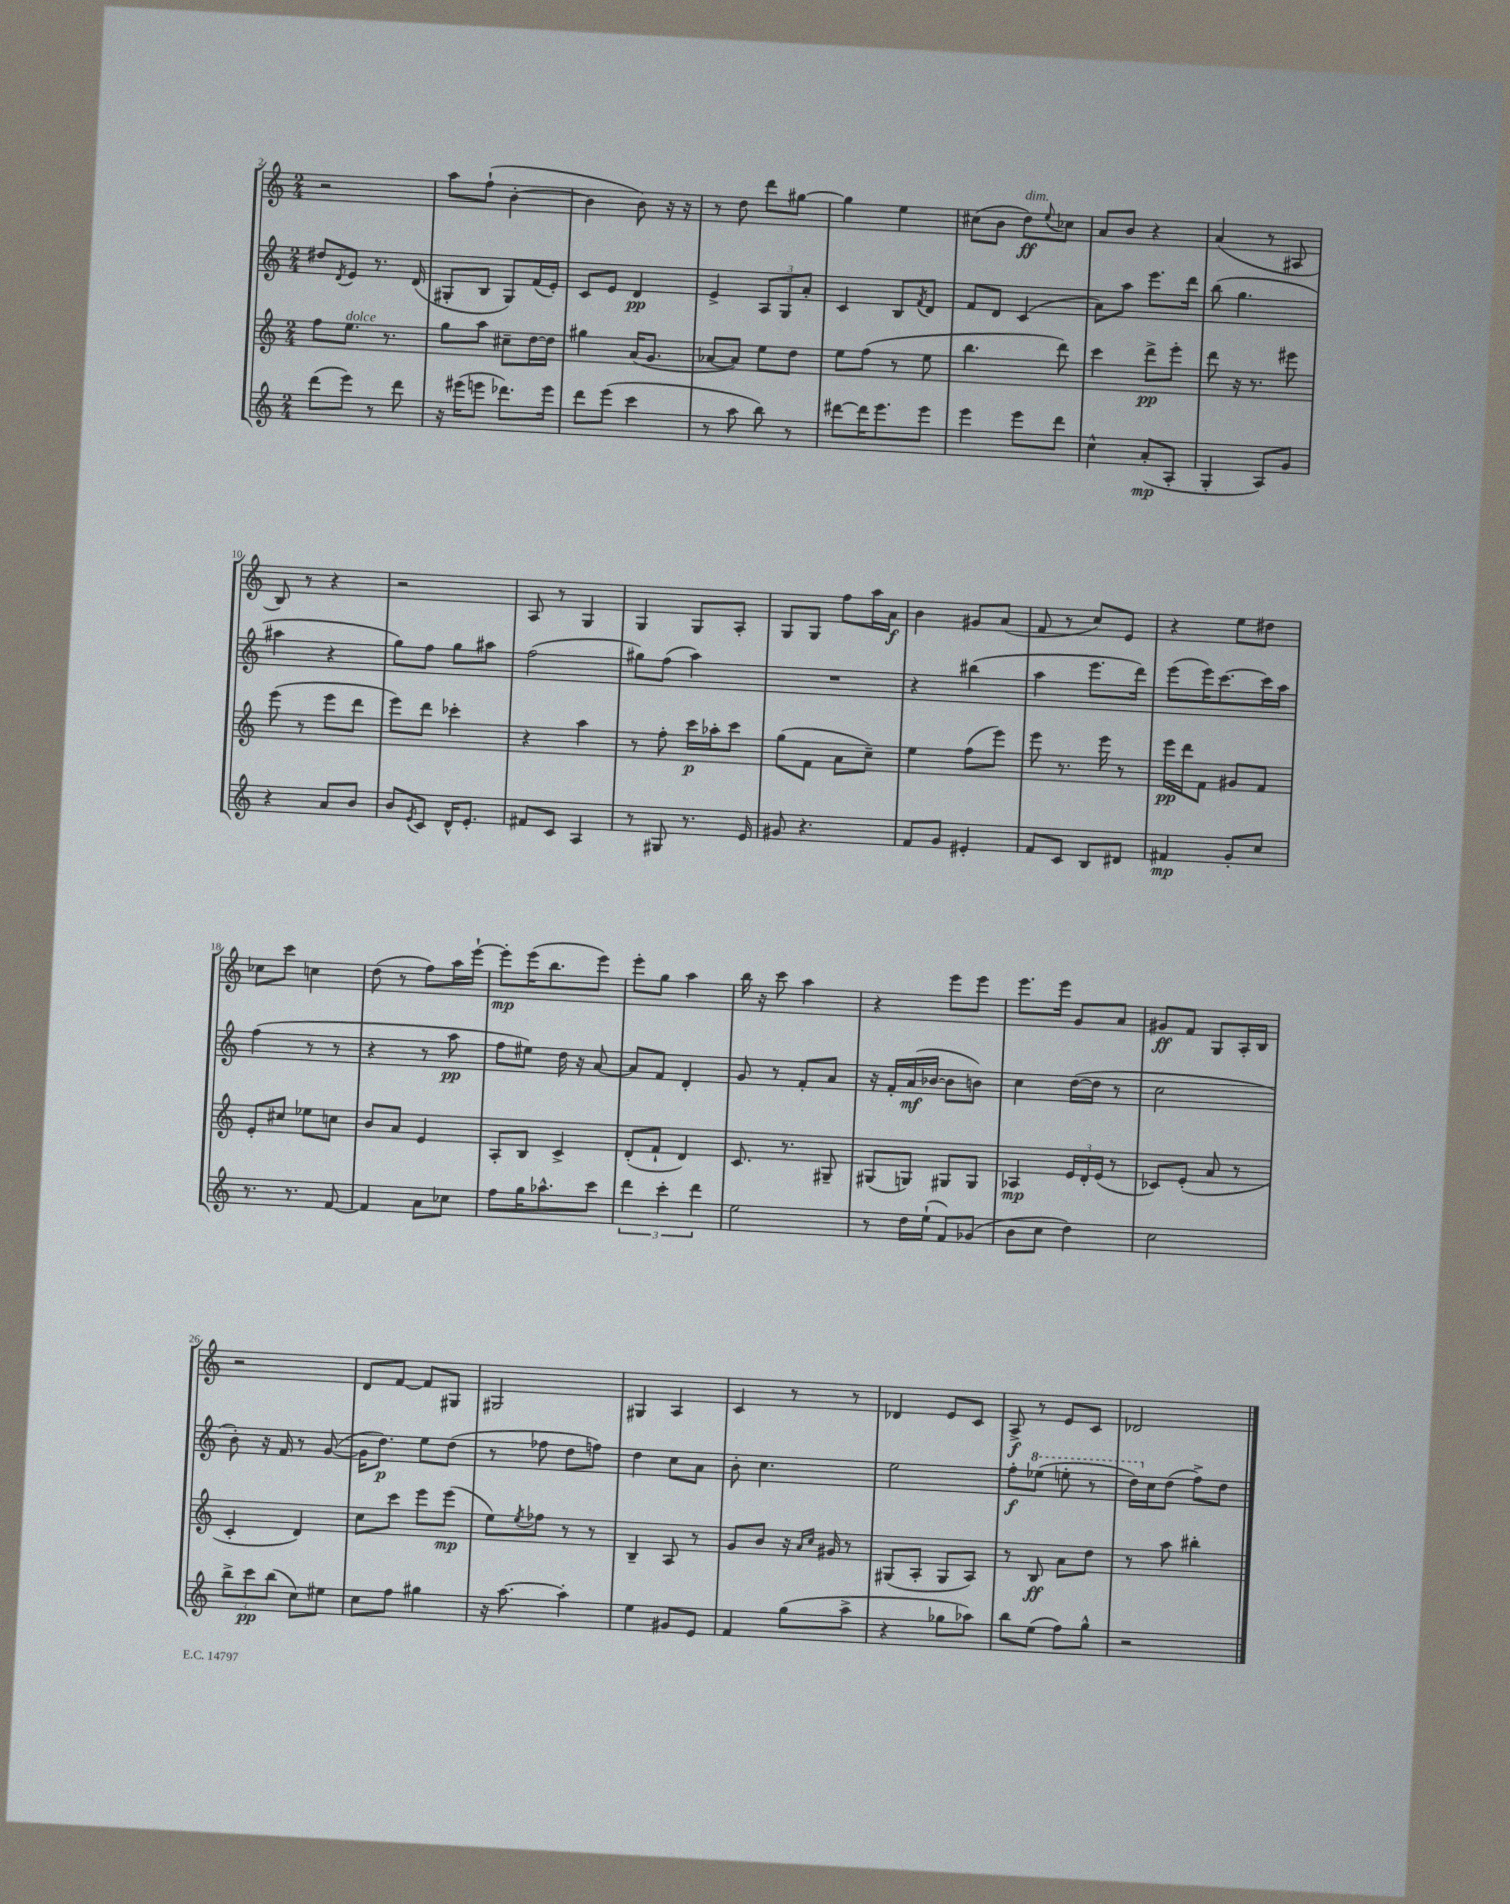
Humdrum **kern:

**kern	**kern	**kern	**kern
*staff4	*staff3	*staff2	*staff1
*clefG2	*clefG2	*clefG2	*clefG2
*k[]	*k[]	*k[]	*k[]
*M2/4	*M2/4	*M2/4	*M2/4
(8ddd	8ff	8dd#	2r
.	.	8qd	.
8eee)	8.ee	8e	.
8r	.	8.r	.
.	8.r	.	.
8ddd	.	.	.
.	.	(16d	.
=	=	=	=
16r	8gg	8G#'	8aa
(16eee#	.	.	.
8eee	8aa	8B	(8ff`
8.ddd-)	8cc#~	8G#)	[4b'
.	[16dd	(16f	.
16eee	16dd]	16e')	.
=	=	=	=
8ddd	4gg#	8c	4b]
(8eee	.	8e	.
4ccc	(16a	4d	8b)
.	8.g	.	.
.	.	.	16r
.	.	.	16r
=	=	=	=
8r	[8a-	4e^	8r
8aa	8a-])	.	8dd
8bb)	8ee	12A	8ddd
.	.	12G	.
8r	8dd	.	[8gg#
.	.	12a'	.
=	=	=	=
[8ddd#	8ee	4c	4gg#]
16ddd#]	(8ff	.	.
8.eee	.	.	.
.	8r	8B	4ee
.	.	8qf	.
8eee	8ee	8d	.
=	=	=	=
4eee	4.bb	8f	(8cc#
.	.	8d	8b
8eee	.	(4c	8dd)
.	.	.	8qqee
8ddd	8ddd)	.	8cc-
=	=	=	=
4cc^^	4ccc	8a)	8a
.	.	8aa	8b
(8a'	8ddd^	8.eee	4r
8A'	8eee'	.	.
.	.	16ddd	.
=	=	=	=
4G'	8ddd	(8bb	(4a
.	16r	4.gg	.
.	8.r	.	.
8A)	.	.	8r
8g	8eee#	.	8A#
=	=	=	=
4r	(8eee	4aa#	8B)
.	8r	.	8r
8a	8eee	4r	4r
8b	8ddd	.	.
=	=	=	=
8b	8eee)	8gg)	2r
8qe	.	.	.
8c	8ddd	8ff	.
16d^^	4ccc-'	8gg	.
8.e'	.	.	.
.	.	8aa#	.
=	=	=	=
8f#	4r	(2ff	8A
8c	.	.	8r
4A	4aa	.	4G
=	=	=	=
8r	8r	8gg#)	4G
8G#	8ff'	(8ff	.
8.r	16ccc	4aa)	8G
.	16aa-'	.	.
.	8ccc	.	8A'
16e	.	.	.
=	=	=	=
8g#	(8gg	2r	8G
4.r	8f	.	8G
.	8a	.	8ff
.	8cc~)	.	16aa
.	.	.	16a
=	=	=	=
8f	4ee	4r	4b
8g	.	.	.
4e#'	(8ff	(4bb#	8g#
.	8eee)	.	(8a
=	=	=	=
8f	8eee	4aa	8f
8c	8.r	.	8r
8B	.	8.eee	8cc)
.	16eee	.	.
8d#	8r	.	8e
.	.	16ddd)	.
=	=	=	=
4f#	16eee	(8eee	4r
.	16ddd	.	.
.	8f	16eee)	.
.	.	[8.ccc	.
8g'	8g#	.	8ee
8cc	8f	16ccc]	8dd#
.	.	16aa	.
=	=	=	=
8.r	8e'	(4ff	8cc-
.	8cc#	.	8ccc
8.r	.	.	.
.	8ee-	8r	4cc
[8f	8cc	8r	.
=	=	=	=
4f]	8b	4r	(8dd
.	8a	.	8r
8a	4e	8r	8ff)
8cc-	.	8aa	16aa
.	.	.	[16eee`
=	=	=	=
8ff	8A'	8ff	8eee']
16gg	8B	8ee#)	(16eee
8.aa-^^	.	.	8.bb
.	4c^	16dd	.
.	.	16r	.
8ccc	.	[8a	8eee)
=	=	=	=
6ddd	(8d'	8a]	8eee'
.	8f`	8f	8gg
6ccc'	.	.	.
.	4d)	4d'	4aa
6ddd	.	.	.
=	=	=	=
2ee	8.c	8g	16bb
.	.	.	16r
.	.	8r	8ccc
.	8.r	.	.
.	.	8f'	4aa
.	8G#~	8a	.
=	=	=	=
8r	(8G#	16r	4r
.	.	16f'	.
16dd	8G)	(16a	.
(16ee`	.	[16b-	.
8f)	8G#	8b-]	8eee
(8g-	8G#	8b)	8eee
=	=	=	=
8b	4A-	4cc	8.eee
8cc	.	.	.
.	.	.	16eee
4dd)	24e	([16dd	8g
.	24d'	.	.
.	.	16dd]	.
.	(24e	.	.
.	8r	8r	8a
=	=	=	=
2cc	8c-)	2cc	8g#
.	(8e'	.	8f
.	8a	.	8G
.	8r	.	16A'
.	.	.	16B
=	=	=	=
12bb^	4c'	8b')	2r
12ccc	.	.	.
.	.	16r	.
(12bb	.	.	.
.	.	16f	.
8cc)	4d)	8r	.
8ee#	.	([8g	.
=	=	=	=
8cc	8cc	16g]	8d
.	.	8.dd)	.
8ff	8ccc	.	[8f
4gg#	8eee	8ee	8f]
.	(8eee	(8dd	8G#
=	=	=	=
16r	8ee)	8r	2G#
[8.aa	.	.	.
.	8qee	.	.
.	8ff-	8ff-	.
4aa']	8r	8dd	.
.	8r	8ff)	.
=	=	=	=
4ee	4B~	4dd	4G#
8g#	8A	8cc	4A
8e	8r	8a	.
=	=	=	=
4f	8g	8b'	4c
.	8b	4.cc	.
(8gg	16r	.	8r
.	16qqa	.	.
.	16qqcc	.	.
.	16g#	.	.
8aa^	8r	.	8r
=	=	=	=
4r	(8G#	2ee	4d-
.	8A'	.	.
8gg-	8G#	.	8e
8aa-)	8A)	.	8c
=	=	=	=
8bb	8r	8ff'	8A^
(8ee	8B	(8eee-	8r
8ff)	8a	8eee'	8e
8gg^^	8dd	8r	8c
=	=	=	=
2r	8r	16ddd)	2d-
.	.	16cc	.
.	8aa	(8dd	.
.	4bb#'	8ff^)	.
.	.	8dd	.
==	==	==	==
*-	*-	*-	*-
